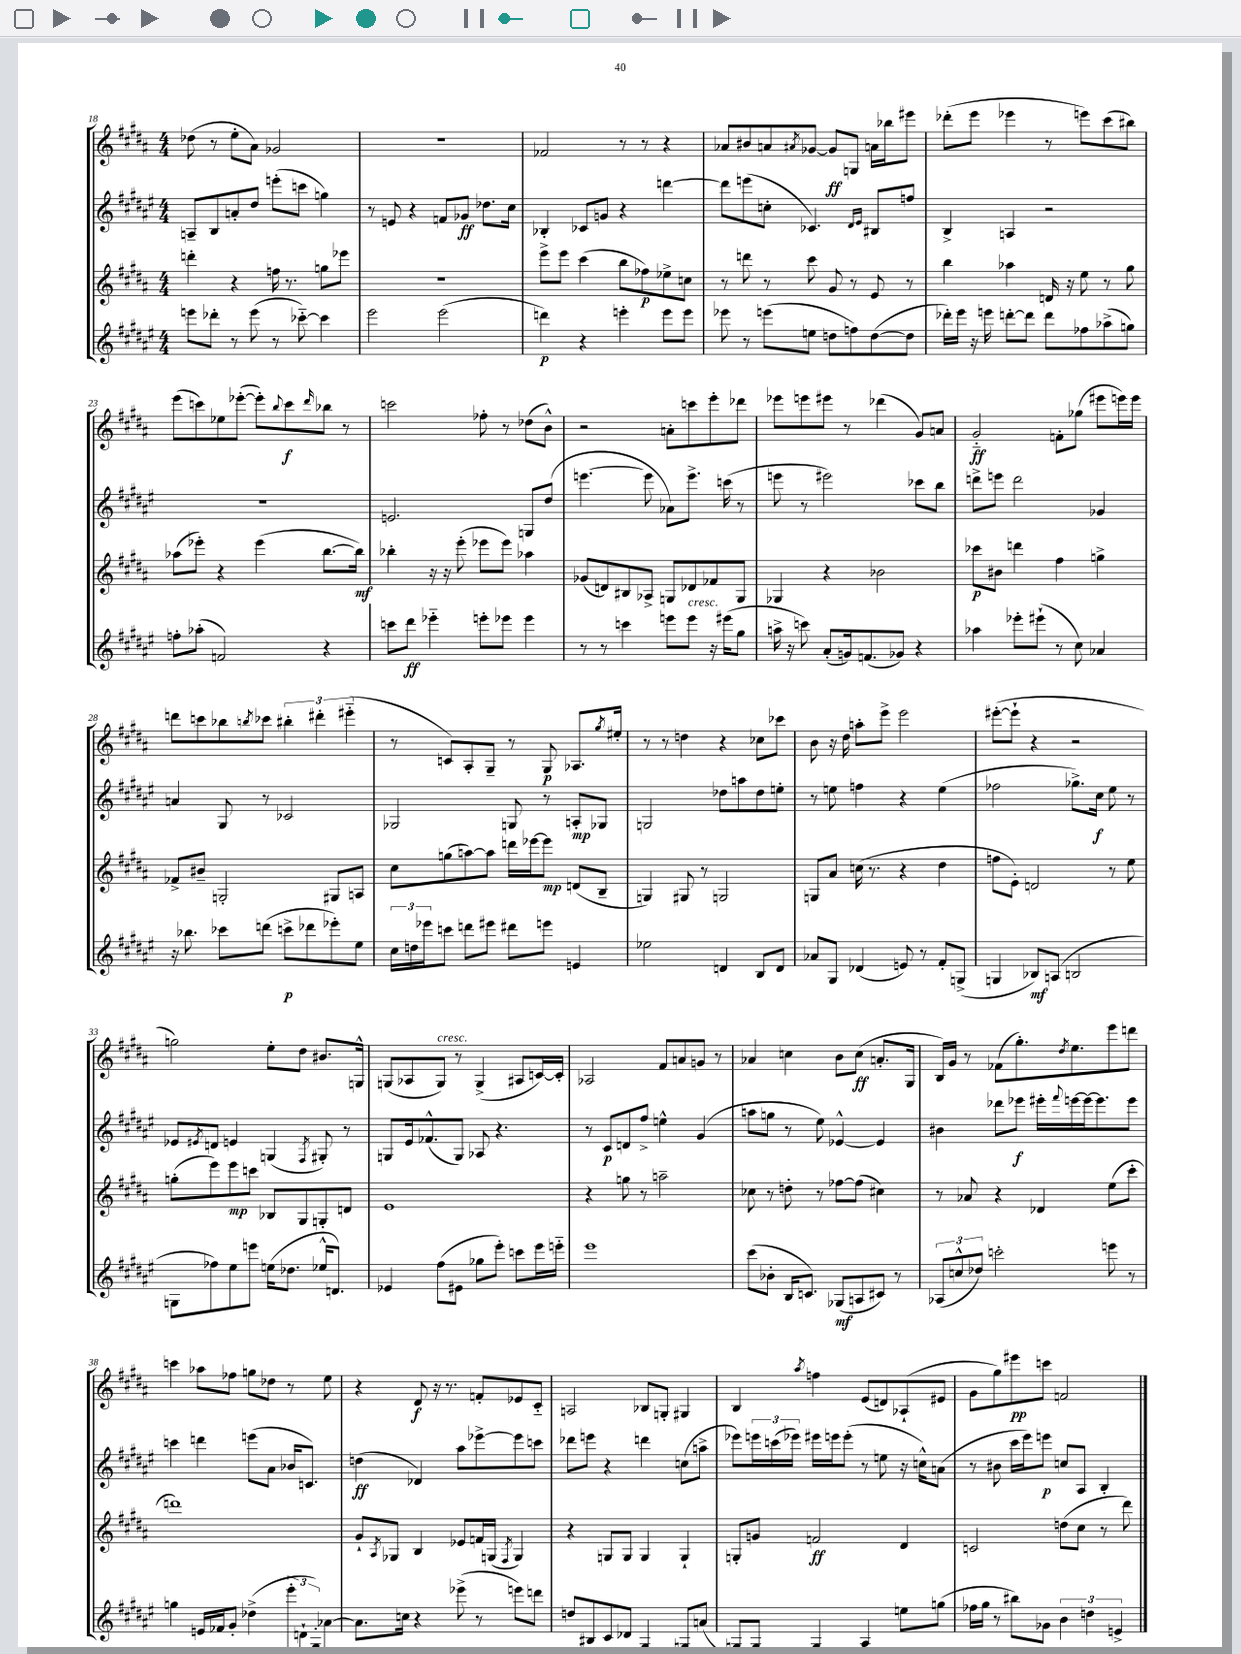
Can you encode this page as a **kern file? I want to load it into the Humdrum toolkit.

**kern	**kern	**kern	**kern
*staff4	*staff3	*staff2	*staff1
*clefG2	*clefG2	*clefG2	*clefG2
*k[f#c#g#d#a#e#]	*k[f#c#g#d#a#]	*k[f#c#g#d#a#e#]	*k[f#c#g#d#a#]
*M4/4	*M4/4	*M4/4	*M4/4
8eee\L	4ddd'\	8A~/L	(8dd-\
8ddd-'\J	.	8B/	8r
8r	4r	8a'/	8ee'\L
(8eee\	.	8dd#/J	8a#\J)
8r	16ff\	(8eee'\L	2g-/
.	8.r	.	.
[8ccc-'~\)	.	8ccc\J	.
4ccc-\]	8gg\L	4gg\)	.
.	8eee-\J	.	.
=	=	=	=
2eee#\	1r	8r	1r
.	.	8e/	.
.	.	4r	.
(2eee#\	.	8f/L	.
.	.	8g-/J	.
.	.	8.dd-\L	.
.	.	16cc#\Jk	.
=	=	=	=
4ddd\)	8eee^\L	4B-'/	2f-/
.	8eee\J	.	.
4r	(4ccc#\	8c-/L	.
.	.	8g/J	.
4eee'\	8bb\L	4r	8r
.	8ff-\)	.	8r
8eee\L	8ee-^\	[4ddd\	4r
8eee\J	8cc\J	.	.
=	=	=	=
8eee-\	8r	8ddd\]L	8a-/L
8r	8ddd\	(8eee\	8b#/
(8eee\L	8r	8cc'\J	8a/
.	.	.	8qa#/
8ee\J	8ccc#\	4.c-/)	[8g-/J
8dd\L	8g#/	.	8g-/]L
8ff\)	8r	.	8G/J
.	.	16qqd#/LL	.
.	.	16qqe#/JJ	.
([8dd\	8e/	8B#/L	16a\LL
.	.	.	16bb-\J
8dd\]J	8r	8ff/J	8eee#\J
=	=	=	=
16ddd-'\LL)	4bb\	4B^/	(8ddd-'\L
16eee#\JJ	.	.	.
16r	.	.	8eee\J
16eee\	.	.	.
[8ddd'\L	4aa-\	4A/	4eee-\
8ddd\]J	.	.	.
8ddd\L	16d/	2r	8r
.	16r	.	.
8ff-\	8ee\	.	8eee\L)
(8aa-^\	8r	.	(8ccc#\
8gg\J)	8gg#\	.	8bb#\J)
=	=	=	=
8ff'\L	(8aa-\L	1r	(8eee\L
(8aa-'\J	8eee-'\J)	.	8ccc\)
2f/)	4r	.	8ee-\
.	.	.	([8eee-'\J
.	(4eee-\	.	8eee-'\]L)
.	.	.	8qqbb/
.	.	.	8ccc\
.	.	.	16qqddd#/
4r	[8.bb\L	.	8bb-\J
.	.	.	8r
.	16bb\]Jk)	.	.
=	=	=	=
8ccc\L	4bb-'\	2.e/	2ccc\
8ddd#\J	.	.	.
4eee-'~\	16r	.	.
.	16r	.	.
.	(8eee'\	.	.
8eee'\L	8eee-\L	.	8ff-'\
8eee-\J	8eee-\J)	.	8r
4eee-\	4aa-\	8G/L	(8dd-\L
.	.	(8dd#/J	8b^^\J)
=	=	=	=
8r	(8g-/L	[4.eee\	2r
8r	8d/)	.	.
4ccc\	8B#/	.	.
.	8A-^/J	8eee\]	.
8eee\L	8G/L	8a-\L)	8a'\L
8eee\J	8d-/	8.eee^\J	8ccc\
16r	8f-/	.	8eee'\
(16eee#\LK	.	(16ccc\	.
8gg#\J	8G/J	8r	8ddd-\J
=	=	=	=
16aa^\	4G-/	8eee\	8eee-\L
16r	.	.	.
8ccc\)	.	8r	8eee\
(8a#'/L	4r	2eee#\)	8eee#\J
16g/k)	.	.	8r
(8.f/	.	.	.
.	2b-\	.	(4ddd-\
8g-/J)	.	.	.
4r	.	8ccc-\L	8g#/L)
.	.	8bb\J	8a/J
=	=	=	=
4aa-\	8ccc-\L	8ddd^\L	2g#'~/
.	8b#\J	8eee\J	.
8eee-'\L	4ddd\	2ddd\	.
(8eee#`\J	.	.	.
8r	4ff#\	.	8f'\L
8cc#\)	.	.	(8gg-\J
4a-/	4gg^\	4g-/	8eee#\L
.	.	.	16eee\L)
.	.	.	16eee\JJ
=	=	=	=
16r	8f-^/L	4a/	8ddd\L
8.bb-\	.	.	.
.	8b#~/J	.	8ccc\
8ccc-\L	2G'/	8G#/	8bb-\
.	.	.	8qbb/
(8ddd\J	.	8r	8ccc-\J
8ccc^\L	.	2c-/	6bb#'\
8ddd-\	.	.	.
.	.	.	6ddd#'\
8eee-'\)	8G#/L	.	.
.	.	.	(6eee#'~\
8ee#\J	8A/J	.	.
=	=	=	=
24cc#\LL	8cc#\L	2G-/	8r
24dd\	.	.	.
24eee-\J	.	.	.
8ccc\J	(8gg\	.	8c/L)
8ddd\L	[8aa\)	.	8A#'/
8eee#\J	8aa\]J	.	8G#~/J
8ddd#\L	16ddd\LL	8G/	8r
.	[16eee-\J	.	.
8eee\J	8eee-\]J	8r	8G#/
4e/	(8d/L	8A'/L	8.A-/L
.	8B~/J	8G-/J	.
.	.	.	8qgg#/
.	.	.	16ee#'/Jk
=	=	=	=
2ee-\	4G/)	2G/	8r
.	.	.	8r
.	8G#/	.	4dd\
.	8r	.	.
4d/	2G/	8dd-\L	4r
.	.	8aa\	.
8B/L	.	8dd-\	8cc-\L
8d/J	.	8ee'\J	8ccc-\J
=	=	=	=
8a-/L	8G/L	8r	8b\
8G#/J	8a#/J	8ee\	16r
.	.	.	16dd#\
(4d-/	(16cc\	4ff\	8aa'\L
.	8.r	.	.
.	.	.	8eee^\J
8e/)	4r	4r	2eee\
8r	.	.	.
8f#'/L	4dd#\	(4ee\	.
(8G^/J	.	.	.
=	=	=	=
4G/	8ff\L	2ff-\	([8eee#'\L
.	8e'\J)	.	8eee#`\]J
8B-/L)	2d/	.	4r
(8A/J	.	.	.
2B/	.	8.gg-^\L)	2r
.	.	16cc#\Jk	.
.	8r	8ee#\	.
.	8ee\	8r	.
=	=	=	=
8G\L	(8gg'\L	8e-/L	2gg\)
.	.	8qe#/	.
8ff-\)	8eee\)	8d/J	.
8ee#\	8eee\	4e/	.
8eee\J	8ccc\J	.	.
(16ee\LK	8B-/L	(4G/	8ee'\L
8.dd-\J	.	.	.
.	8G#/	.	8dd#\J
.	.	8qF#/	.
16ee-^^/LK	8G'/	8G#'/)	8.b#/L
8.d/J)	.	.	.
.	8d/J	8r	.
.	.	.	16G^^/Jk
=	=	=	=
4e-/	1e	8G/L	(8G/L
.	.	16e#/k	8A-/
.	.	(8.f-^^/	.
(8ff#\L	.	.	8G/J)
8e#\J	.	8G/J)	8r
8gg-\L	.	8A-/	(4G^/
8eee#'\J)	.	4.r	.
8ccc\L	.	.	8A#/L
16eee#\L	.	.	[16c/L)
16eee'~\JJ	.	.	16c'/]JJ
=	=	=	=
1eee#	4r	8r	2A-/
.	.	8c#/L	.
.	8gg\	8d/	.
.	8r	8ff#^/J	.
.	2aa~\	4ee^^\	8f#/L
.	.	.	8a/
.	.	(4g#/	8g/J
.	.	.	8r
=	=	=	=
(8ccc#\L	8cc-\	8aa\L	4a-/
8b-'\J	8r	8gg\J	.
16B/LK	8dd'\	8r	4cc\
8.c/J)	.	.	.
.	8r	8ee#\)	.
(8G-/L	[8ff-\L	[4e-^^/	8b\L
8A/	(8ff-\]J	.	(8cc\J
8c#/J)	4cc#\)	4e-/]	8.a'/L
8r	.	.	.
.	.	.	16G#/Jk
=	=	=	=
(12A-/L	8r	4b#\	16B/LL)
.	.	.	16g#/JJ
12cc^^/	.	.	.
.	8a-/	.	8r
12dd-/J)	.	.	.
2ccc'\	4r	8ddd-\L	(8f-\L
.	.	8eee-\J	8.gg#'\)
.	4d-/	16eee#'\LL	.
.	.	8qqfff#/	8qdd#/
.	.	[16eee\	8.ee\
.	.	16eee\_J	.
.	.	8.eee\]	.
8eee\	(8ee\L	.	8eee\
8r	8ccc#'\J	8eee\J	8ddd\J
=	=	=	=
4gg\	1ddd)	4ccc\	4ccc\
16e/LL	.	4ddd\	8aa-\L
16f-/J	.	.	.
8g#'/J	.	.	8ff-\J
(4dd-^\	.	(8eee\L	8gg\L
.	.	8a#\J	8dd-\J
24eee#'\LL	.	16b-/LK	8r
24d`\	.	.	.
.	.	8.c/J)	.
24G#'\J)	.	.	.
[8a-\J	.	.	8ee\
=	=	=	=
8.a-\]L	8g#`/L	(4dd\	4r
.	8qA#/	.	.
.	8G-/J	.	.
16cc\Jk	.	.	.
4r	4B/	4d-/)	8d#/
.	.	.	16r
.	.	.	8.r
(8eee-^\	8e-/L	8aa#\L	.
8r	16f/L	[8eee-^\	8f'/L
.	(16G/JJ	.	.
.	8qF#/	.	.
8eee\L)	4G/)	8eee-\]	8e-/
8ddd\J	.	8ccc\J	8c#'~/J
=	=	=	=
8dd/L	4r	8ddd-\L	2A/
(8B#/	.	8eee\J	.
8c#/	8G/L	4r	.
8d-/J	8G/J	.	.
4G#/)	4G/	4ddd\	8B-/L
.	.	.	8G'/J
8G/L	4G`/	(8cc\L	4G#/
(8a/J	.	8aa^\J	.
=	=	=	=
8G/L	8G'/L	8eee-\L)	4B/
8G/J)	8g/J	24eee\L	.
.	.	(24ccc\	.
.	.	24eee-\JJ)	.
.	.	.	8qaa#/
4G/	2f/	16eee#\LL	4ff\
.	.	16eee\J	.
.	.	(8eee'\J	.
4A#/	.	8r	(8e/L
.	.	8ee\	8d/)
8ee\L	4d#/	16r	(8A-`/
.	.	16cc^^\LK)	.
(8gg\J	.	(8a\J	8e#/J
=	=	=	=
16ff-\LL	2c/	8r	8g#\L
16gg#\JJ	.	.	.
8r	.	8b#\	8gg#\)
8bb#\L)	.	16ccc#\LL	8eee#\
.	.	16eee#\J)	.
8g-\J	.	8eee\J	8ccc\J
6b\	(8dd\L	8cc/L	2f/
.	8cc#\J	8A#/J	.
6dd\	.	.	.
.	8r	4B'/	.
6e^/	.	.	.
.	8ddd#\)	.	.
==	==	==	==
*-	*-	*-	*-
